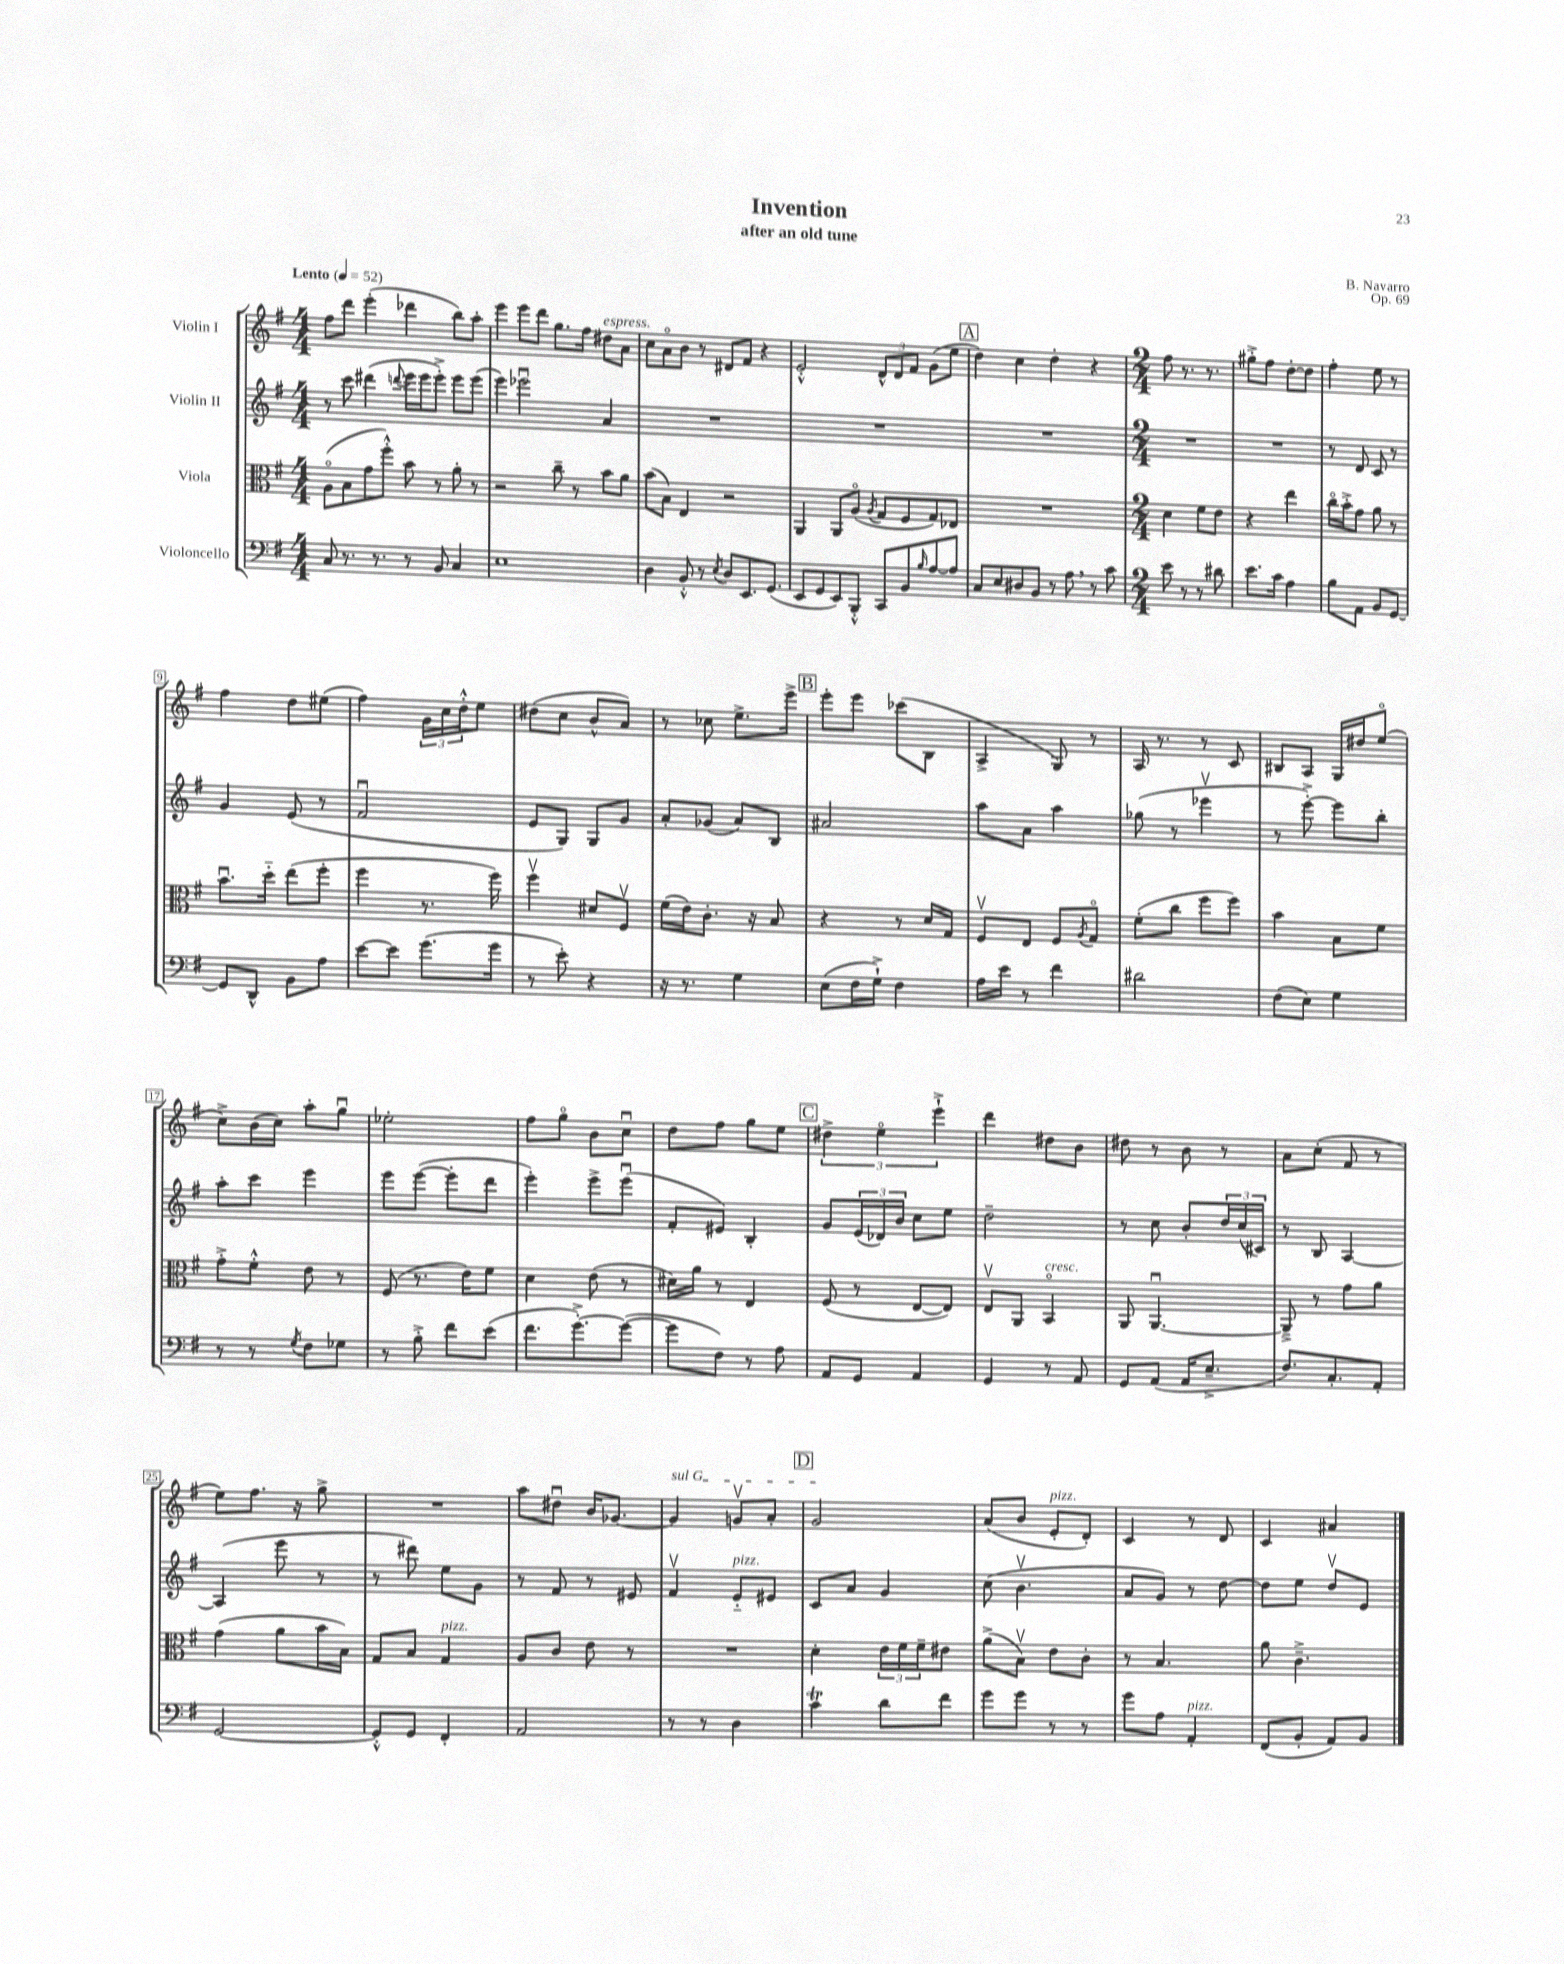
\header { title = "Invention" composer = "B. Navarro" subtitle = "after an old tune" opus = "Op. 69" }
<<
\new StaffGroup <<
\new Staff = "s0" \with { instrumentName = "Violin I" } {
    \clef treble \key g \major \numericTimeSignature \time 4/4 \tempo "Lento" 4 = 52
    fis''8 d'''8 e'''4-.( des'''4 b''8) a''8-. |
    e'''4 e'''8 d'''8 g''8. fis''16 dis''8^\markup { \italic "espress." } a'8 |
    c''8 a'8\flageolet b'8 r8 dis'8 fis'8 r4 |
    e'2-.-^ \tuplet 3/2 { d'8-^ d'8 fis'8 } g'8( e''8 |
    \mark \markup { \box "A" } d''4) c''4 d''4-. r4 |
    \numericTimeSignature \time 2/4 fis''8 r8. r8. |
    gis''8-.-> fis''8 d''8~-. d''8 |
    fis''4-. e''8 r8 |
    fis''4 d''8 eis''8( |
    fis''4) \tuplet 3/2 { g'16 c''16 d''16-.-^ } e''8 |
    dis''8( c''8 b'8-^ a'8) |
    r8 ces''8 e''8.-> e'''16-> |
    \mark \markup { \box "B" } e'''8-. e'''8 ces'''8( b8 |
    a4-> g8) r8 |
    a16 r8. r8 c'8 |
    bis8 a8 g16 dis''16 e''8\flageolet( |
    c''8->) b'16( c''16) a''8-. g''8\downbow |
    ees''2-. |
    fis''8 g''8\flageolet b'8 c''8\downbow |
    d''8 fis''8 g''8 e''8 |
    \mark \markup { \box "C" } \tuplet 3/2 { dis''4-> e''4\flageolet e'''4-!-> } |
    d'''4 dis''8 b'8 |
    dis''8 r8 b'8 r8 |
    a'8 c''8-.( fis'8 r8 |
    e''8) fis''8. r16 g''8-> |
    R2 |
    a''8 dis''8\downbow b'16 ges'8.~ |
    \once \override TextSpanner.bound-details.left.text = \markup { \italic "sul G" } ges'4\startTextSpan g'8\upbow a'8-. |
    \mark \markup { \box "D" } g'2\stopTextSpan |
    a'8( b'8 e'8-.^\markup { \italic "pizz." } d'8-.) |
    c'4 r8 d'8 |
    c'4 ais'4 \bar "|." |
}
\new Staff = "s1" \with { instrumentName = "Violin II" } {
    \clef treble \key g \major \numericTimeSignature \time 4/4
    r8 c'''8 dis'''4( \appoggiatura { d'''8 } e'''16 e'''16 e'''8-.->) e'''8 e'''8( |
    e'''4) ees'''2\downbow a'4 |
    R1 |
    R1 |
    \mark \markup { \box "A" } R1 |
    \numericTimeSignature \time 2/4 R2 |
    R2 |
    r8 d'8 c'8 r8 |
    g'4 e'8( r8 |
    fis'2\downbow |
    e'8 g8) g8 g'8 |
    a'8-. ges'8( a'8) b8 |
    \mark \markup { \box "B" } ais'2 |
    a''8 a'8 a''4 |
    ges''8( r8 ees'''4\upbow |
    r8 e'''8~-.->) e'''8 b''8-. |
    a''8-. c'''8 e'''4 |
    e'''8 e'''8~( e'''8-. d'''8 |
    e'''4-.) e'''8-> e'''8\downbow( |
    fis'8-. eis'8) b4-. |
    \mark \markup { \box "C" } g'8 \tuplet 3/2 { e'16( des'16) b'16 } c''8 e''8 |
    d''2-- |
    r8 c''8 b'8-. \tuplet 3/2 { d''16 c''16( cis'16) } |
    r8 b8 a4~ |
    a4( e'''8 r8 |
    r8 dis'''8) e''8 g'8 |
    r8 fis'8 r8 eis'8 |
    fis'4\upbow e'8-_^\markup { \italic "pizz." } eis'8 |
    \mark \markup { \box "D" } c'8 a'8 g'4 |
    c''8( b'4.\upbow |
    a'8 g'8) r8 d''8~ |
    d''8 e''8 d''8\upbow e'8 \bar "|." |
}
\new Staff = "s2" \with { instrumentName = "Viola" } {
    \clef alto \key g \major \numericTimeSignature \time 4/4
    a8\flageolet( b8 g'8 fis''8-.-^) b'8 r8 a'8-. r8 |
    r2 c''8-- r8 b'8 a'8 |
    b'8( b8) e4 r2 |
    a,4 a,8 a8\flageolet( \acciaccatura { a8 } g8 fis8 g8) ees8 |
    \mark \markup { \box "A" } R1 |
    \numericTimeSignature \time 2/4 d'4 fis'8 e'8 |
    r4 e''4 |
    c''16\flageolet b'16-.-> g'8 a'8 r8 |
    b'8.\downbow d''16-_ e''8( fis''8-. |
    fis''4 r8. fis''16) |
    fis''4\upbow dis'8 fis8\upbow |
    fis'16( e'16) c'8.-. r16 b8 |
    \mark \markup { \box "B" } r4 r8 d'16 g16 |
    fis8\upbow e8 fis8 \acciaccatura { a8 } g8\flageolet |
    fis'8-.( c''8 fis''8 fis''8) |
    b'4 b8 fis'8 |
    g'8-.-> fis'8-.-^ e'8 r8 |
    fis8( r8. e'16) fis'8 |
    d'4 e'8( r8 |
    dis'16) a'16 r8 e4 |
    \mark \markup { \box "C" } fis8( r8 e8~ e8) |
    e8\upbow a,8 b,4\flageolet^\markup { \italic "cresc." } |
    a,8 a,4.~\downbow |
    a,8---> r8 g'8 a'8 |
    g'4( a'8 b'16 b16) |
    g8 b8 g4^\markup { \italic "pizz." } |
    a8 c'8 e'8 r8 |
    R2 |
    \mark \markup { \box "D" } d'4-. \tuplet 3/2 { e'16 fis'16 fis'16-- } eis'8 |
    a'8->( b8\upbow) e'8 c'8-. |
    r8 b4. |
    a'8 c'4.---> \bar "|." |
}
\new Staff = "s3" \with { instrumentName = "Violoncello" } {
    \clef bass \key g \major \numericTimeSignature \time 4/4
    c8 r8. r8. r8 b,8 c4 |
    e1 |
    d4 b,8-.-^ r8 \acciaccatura { e8 } d8 e,8. g,8.( |
    e,8 g,8 e,8) b,,8-.-^ c,8 b,8 \grace { b16 } a8~ a8 |
    \mark \markup { \box "A" } c8 e8 dis8 b,8 r8 a8 \breathe r8 c'8 |
    \numericTimeSignature \time 2/4 e'8 r8 r8 dis'8 |
    e'8. c'16 a4 |
    b8 a,8 b,8 g,8~ |
    g,8 d,8-^ b,8 a8 |
    e'8~ e'8 g'8.( g'16 |
    r8 e'8-.) r4 |
    r16 r8. g4 |
    \mark \markup { \box "B" } e8( fis16 g16-!->) fis4 |
    a16 e'16 r8 fis'4 |
    dis'2 |
    fis8( e8) g4 |
    r8 r8 \acciaccatura { g8 } fis8 ges8 |
    r8 b8-.-> fis'8 e'8( |
    fis'8. g'8.~-.->) g'8~( |
    g'8 fis8) r8 a8 |
    \mark \markup { \box "C" } a,8 g,8 a,4 |
    g,4 r8 a,8 |
    g,8 a,8( a,16 e8.---> |
    fis8.) c8.-. a,8-. |
    g,2~ |
    g,8-.-^ g,8 fis,4-. |
    a,2 |
    r8 r8 d4 |
    \mark \markup { \box "D" } c'4\trill d'8 fis'8 |
    g'8 g'8 r8 r8 |
    g'8 a8 a,4-.^\markup { \italic "pizz." } |
    fis,8( b,8-. a,8) b,8 \bar "|." |
}
>>
>>
\layout { \context { \Score \override BarNumber.stencil = #(make-stencil-boxer 0.1 0.3 ly:text-interface::print) } }
